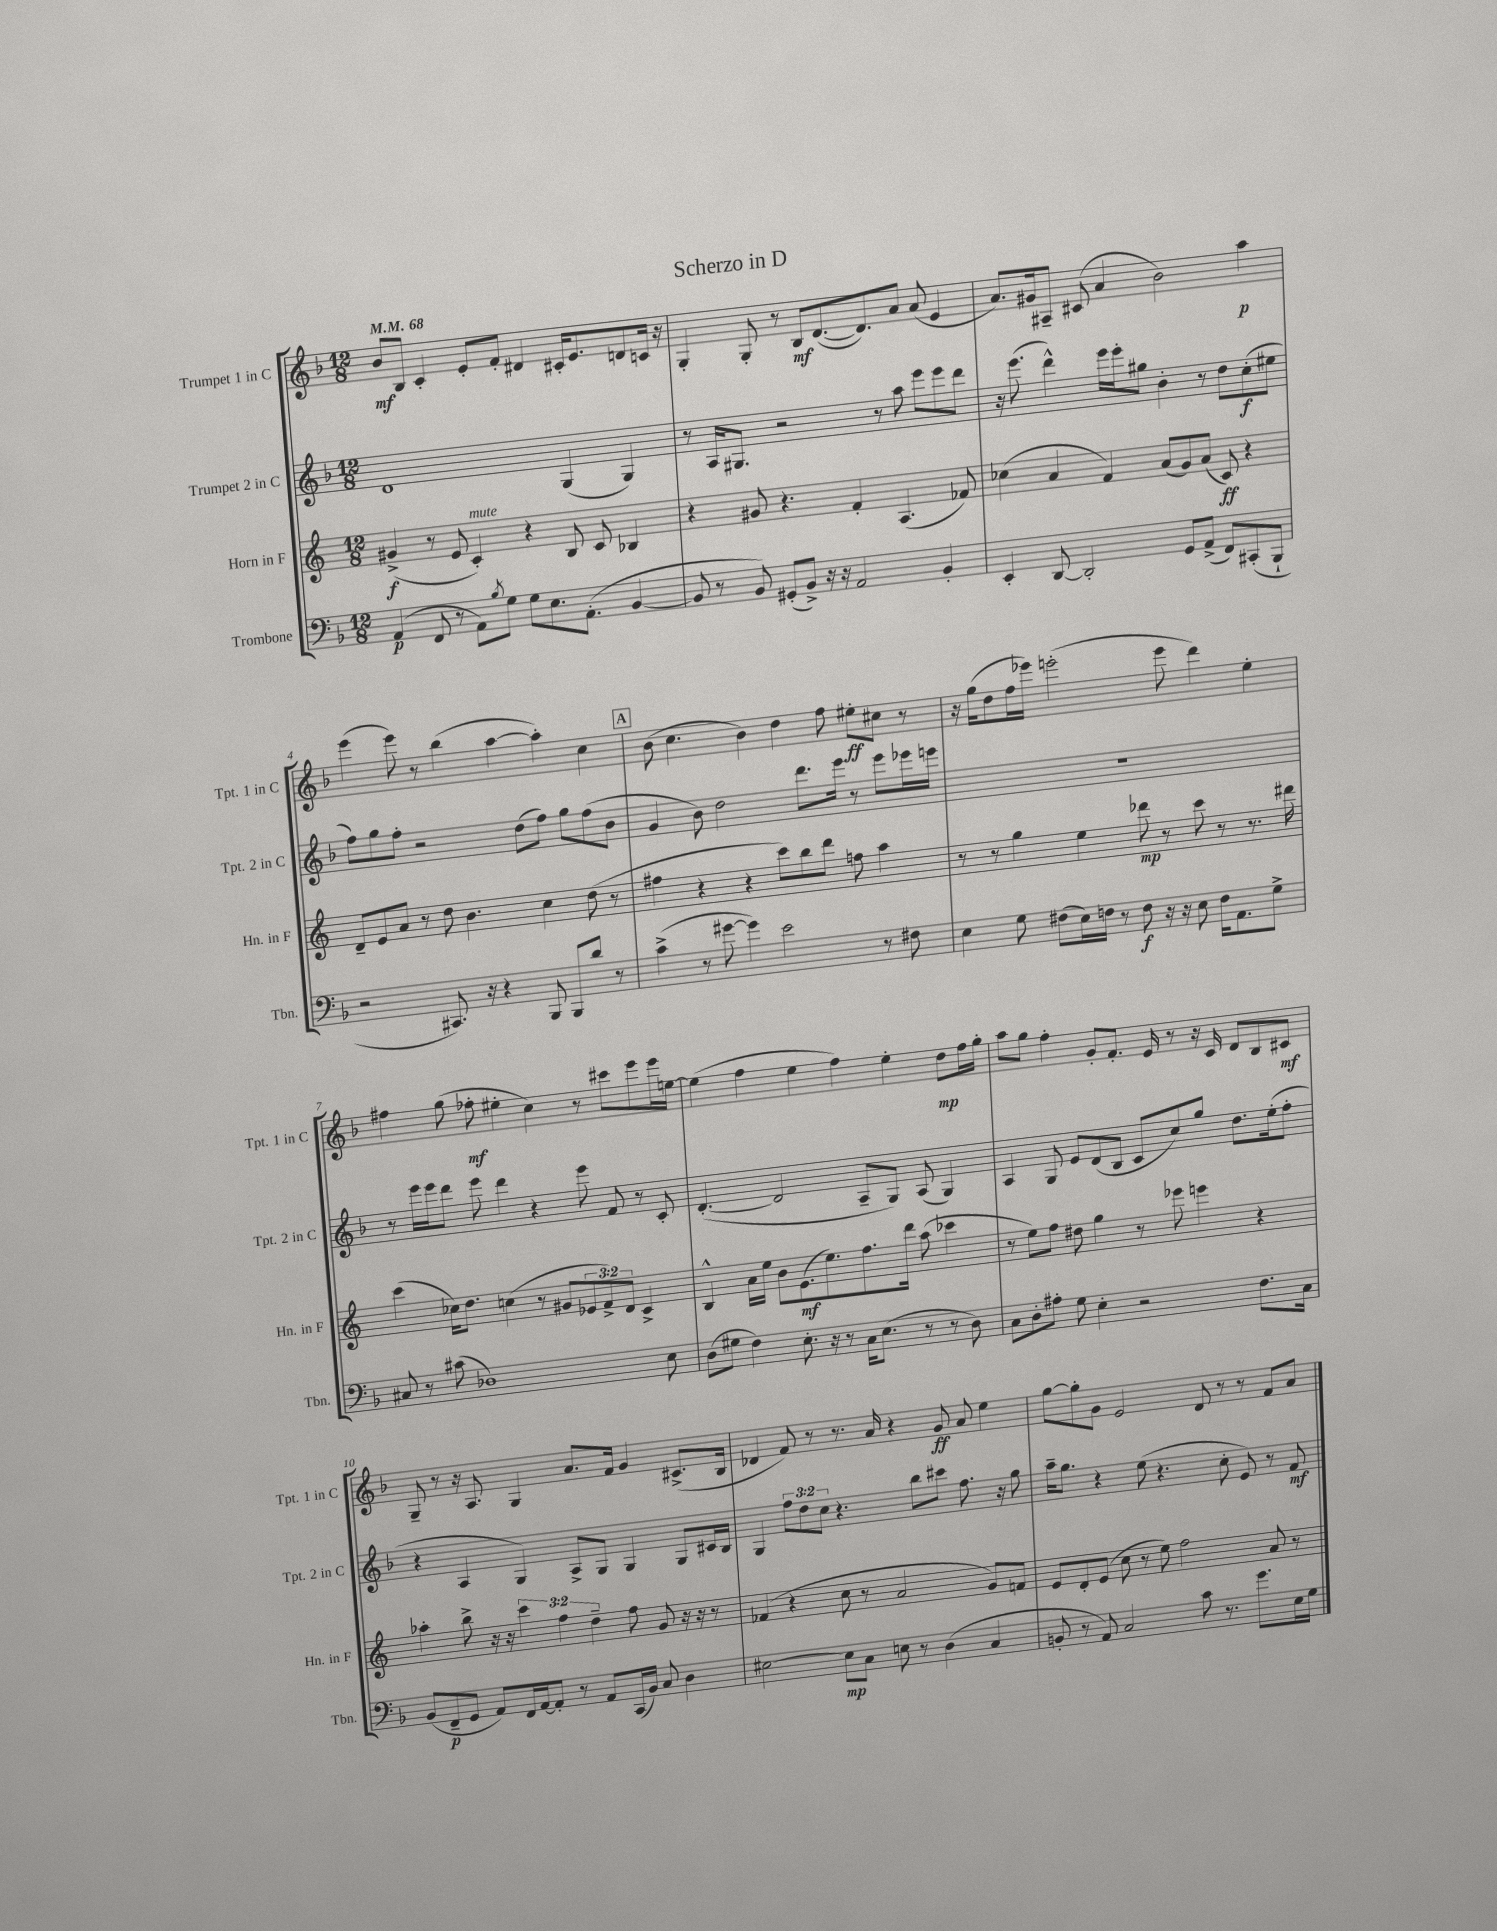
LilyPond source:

\header { title = "Scherzo in D" }
<<
\new StaffGroup <<
\new Staff = "s0" \with { instrumentName = "Trumpet 1 in C" shortInstrumentName = "Tpt. 1 in C" } {
    \clef treble \key f \major \numericTimeSignature \time 12/8 \tempo 4 = 68
    bes'8\mf bes8 c'4-. e'8-. f'8-. dis'4 cis'16-. e'8. d'8 c'16 r16 |
    g4-. g8-. r8 bes8\mf d'8.~( d'8.) a'8 a'8( e'4 |
    a'8.) gis'16 ais8-- cis'8( a'4 bes'2) a''4\p |
    e'''4( e'''8) r8 bes''4( a''4~ a''4-.) c''4 |
    \mark \markup { \box "A" } bes'8( c''4. bes'4) d''4 f''8 eis''8-.\ff cis''8 r8 |
    r16 g''16( d''8 f''16 ees'''16) e'''2-.( e'''8 d'''4) e''4-. |
    fis''4 g''8( fes''8-.\mf eis''4-. c''4) r8 cis'''8 e'''8 e'''16 e''16~ |
    e''4( f''4 e''4 f''4) e''4-. d''8\mp f''16 g''16-. |
    a''8 g''8 f''4-. g'8-. f'8.-. e'16 r8 r16 c'16 d'8 bes8 cis'8\mf |
    g8-- r8 r16 a8. g4 a'8. f'16 g'4 cis'8.->( bes16 |
    des'4 f'8) r8 r8. a'16 r4 g'8\ff a'8 e''4 |
    g''8~ g''8-. g'8 e'2 d'8 r8 r8 f'8 a'8 \bar "|." |
}
\new Staff = "s1" \with { instrumentName = "Trumpet 2 in C" shortInstrumentName = "Tpt. 2 in C" } {
    \clef treble \key f \major \numericTimeSignature \time 12/8 \override Staff.TupletNumber.text = #tuplet-number::calc-fraction-text
    d'1 g4( g4) |
    r8 a16 gis8. r2 r8 a''8 e'''8 e'''8 d'''8 |
    r16 e'''8.( d'''4-^) e'''16 e'''16-. gis''8 bes'4-. r8 d''8 c''8-.\f( eis''8 |
    f''8) g''8 f''8-. r2 d''8( f''8) g''8 f''8( bes'8 |
    \mark \markup { \box "A" } g'4 bes'8) d''2 d'''8. e'''16 r8 e'''8 ees'''16 e'''16 |
    R1. |
    r8 e'''16 e'''16 d'''8 e'''8 d'''4 r4 e'''8 f'8 r8 c'8-. |
    d'4.~-.( d'2 a8-- g8) a8( g4) |
    a4 g8 e'8 d'8( bes8 c'8 c''8) g''8 d''8. e''16-.( f''8-. |
    r4 a4 g4) a8-> g8 g4 g8 cis'16 bes16 |
    g4 \tuplet 3/2 { f''8 d''8 c''8 } r4. bes''8 cis'''8 f''8. r16 g''8 |
    a''16-- g''8. r4 e''8( r4. c''8-. e'8) r8 f'8\mf \bar "|." |
}
\new Staff = "s2" \with { instrumentName = "Horn in F" shortInstrumentName = "Hn. in F" } {
    \clef treble \key c \major \numericTimeSignature \time 12/8 \override Staff.TupletNumber.text = #tuplet-number::calc-fraction-text
    gis'4->\f( r8 e'8 c'4-.^\markup { \italic "mute" }) r4 b8 c'8 bes4 |
    r4 gis'8 r4. f'4-. a4.( fes'8) |
    ces''4( a'4 f'4) a'8( g'8) a'8( c'8\ff) r4 |
    d'8-- e'8 a'8 r8 d''8 b'4. c''4 d''8( r8 |
    \mark \markup { \box "A" } fis''4 r4 r4 c'''8) b''8 d'''8 f''8 a''4 |
    r8 r8 g''4 e''4 des'''8\mp r8 c'''8 r8 r8. dis'''16 |
    c'''4( ces''16) d''8. c''4( r8 gis'8 \tuplet 3/2 { ees'8 f'8->) d'8 } c'4-> |
    b4-^ a'16 e''16 b'8 e'8.\mf( e''8.) f''8. d'''16 a''8( ces'''4 |
    r8 e''8) f''8 dis''8 g''4 r8 ees'''8 e'''4 r4 |
    aes''4-. b''8-> r16 r16 \tuplet 3/2 { c'''4 f''4 d''4-- } f''8 g'8 r16 r16 r8 |
    fes'4( r4 c''8 r8 a'2 g'8) f'8 |
    e'8 d'8-. e'8( c''8 r8 e''8) f''2 a'8 r8 \bar "|." |
}
\new Staff = "s3" \with { instrumentName = "Trombone" shortInstrumentName = "Tbn." } {
    \clef bass \key f \major \numericTimeSignature \time 12/8
    a,4\p( f,8 r8 a,8) \acciaccatura { bes8 } g8 g8 e8. a,8.-.( bes,4~ |
    bes,8 r8 bes,8) gis,8-.( bes,8->) r16 r16 a,2 bes,4-. |
    e,4-. d,8~ d,2-. g,8 a,8->( f,8) cis,8-.( bes,,8-! |
    r2 cis,8.) r16 r4 bes,,8 bes,,8 d'8 r8 |
    \mark \markup { \box "A" } c'4->( r8 gis'8~ gis'4) e'2 r8 fis8 |
    e4 g8 fis8( e16) f16 r8 f8\f r16 r16 e8 f16 a,8. g8-> |
    cis8 r8 cis'8( des1) e8 |
    d8( gis8 f4) e8.-. r16 r8 c16 e8.( r8 r8 d8) |
    c8 d8-. ais8-. g8 e4-. r2 f8. c16 |
    bes,8( f,8--\p g,8 a,8) f,16 a,16~ a,8-. r8 a,8 c,16( bes,16) c8 d4 |
    eis2~ eis8\mp c8 e8 r8 d4( c4 |
    b,8-. r8 a,8) c2 c'8 r8. g'8. e16 g16 \bar "|." |
}
>>
>>
